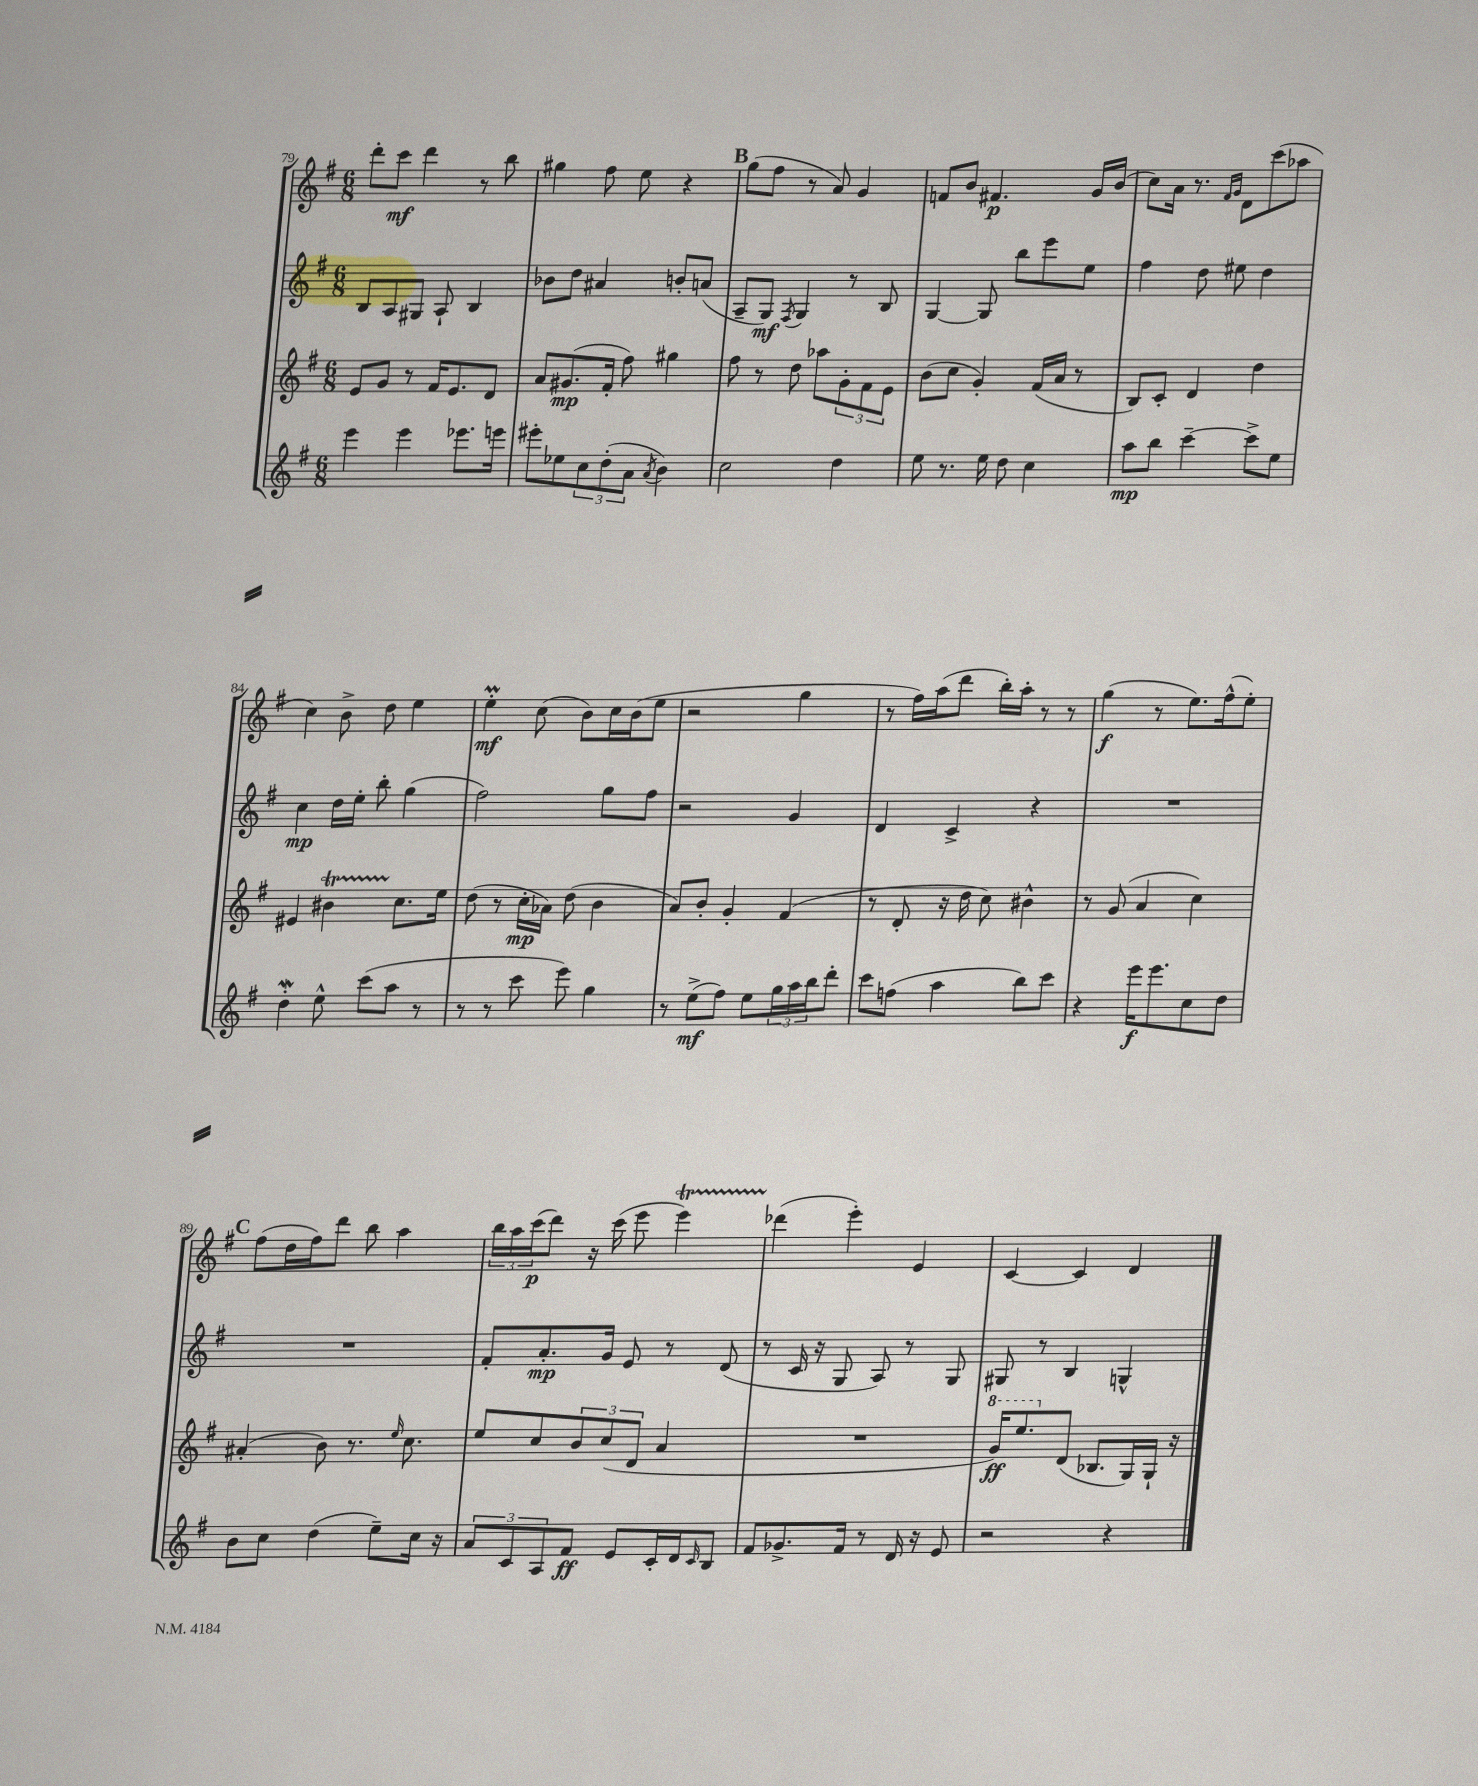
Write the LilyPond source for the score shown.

<<
\new StaffGroup <<
\new Staff = "s0" {
    \clef treble \key g \major \numericTimeSignature \time 6/8
    d'''8-. c'''8\mf d'''4 r8 b''8 |
    gis''4 fis''8 e''8 r4 |
    \mark \markup { \bold "B" } g''8( fis''8 r8 a'8) g'4 |
    f'8 b'8 fis'4.\p g'16 b'16( |
    c''8) a'16 r8. \grace { fis'16 g'16 } d'8 c'''8( aes''8 |
    c''4) b'8-> d''8 e''4 |
    e''4-.\prall\mf c''8( b'8) c''16 b'16( e''8 |
    r2 g''4 |
    r8 fis''16) a''16( d'''8 b''16-.) a''16-. r8 r8 |
    g''4\f( r8 e''8.) fis''16-^( e''8-.) |
    \mark \markup { \bold "C" } fis''8( d''16 fis''16) d'''8 b''8 a''4 |
    \tuplet 3/2 { b''16 a''16 c'''16\p( } d'''8) r16 c'''16( e'''8 e'''4\startTrillSpan) |
    des'''4\stopTrillSpan( e'''4-.) e'4 |
    c'4~ c'4 d'4 \bar "|." |
}
\new Staff = "s1" {
    \clef treble \key g \major \numericTimeSignature \time 6/8
    b8 a8 gis8 a8-! b4 |
    bes'8 d''8 ais'4 b'8-. a'8( |
    \mark \markup { \bold "B" } a8-- g8\mf) \acciaccatura { fis8 } g4 r8 b8 |
    g4~ g8 b''8 e'''8 e''8 |
    fis''4 d''8 eis''8 d''4 |
    c''4\mp d''16 e''16-. b''8-. g''4( |
    fis''2) g''8 fis''8 |
    r2 g'4 |
    d'4 c'4-> r4 |
    R2. |
    \mark \markup { \bold "C" } R2. |
    fis'8-. a'8.-.\mp g'16 e'8 r8 d'8( |
    r8 c'16 r16 g8 a8) r8 g8 |
    gis8 r8 b4 g4-^ \bar "|." |
}
\new Staff = "s2" {
    \clef treble \key g \major \numericTimeSignature \time 6/8
    e'8 g'8 r8 fis'16 e'8. d'8 |
    a'8 gis'8.\mp( fis'16-. fis''8) gis''4 |
    \mark \markup { \bold "B" } fis''8 r8 d''8 aes''8 \tuplet 3/2 { g'8-. fis'8 e'8 } |
    b'8( c''8 g'4-.) fis'16( a'16 r8 |
    b8) c'8-. d'4 d''4 |
    eis'4 bis'4\startTrillSpan c''8.\stopTrillSpan e''16 |
    d''8( r8 c''16-.\mp aes'16) d''8( b'4 |
    a'8) b'8-. g'4-. fis'4( |
    r8 d'8-. r16 d''16 c''8) bis'4-^ |
    r8 g'8( a'4 c''4) |
    \mark \markup { \bold "C" } ais'4-.( b'8) r8. \grace { e''16 } c''8. |
    e''8 c''8 \tuplet 3/2 { b'8 c''8( d'8 } a'4 |
    R2. |
    \ottava #1 g''16\ff) e'''8. \ottava #0 d'8( bes8. g16) g16-! r16 \bar "|." |
}
\new Staff = "s3" {
    \clef treble \key g \major \numericTimeSignature \time 6/8
    e'''4 e'''4 ees'''8. e'''16 |
    eis'''8-. ees''8 \tuplet 3/2 { c''8 d''8-.( a'8 } \acciaccatura { a'8 } b'4) |
    \mark \markup { \bold "B" } c''2 d''4 |
    e''8 r8. e''16 d''8 c''4 |
    a''8\mp b''8 c'''4~-- c'''8-> e''8 |
    d''4-.\mordent e''8-^ c'''8( a''8 r8 |
    r8 r8 c'''8 e'''8) g''4 |
    r8 e''8->\mf( fis''8) e''8 \tuplet 3/2 { g''16 a''16 b''16 } d'''8-. |
    c'''8 f''8( a''4 b''8) c'''8 |
    r4 e'''16\f e'''8. c''8 d''8 |
    \mark \markup { \bold "C" } b'8 c''8 d''4( e''8--) c''16 r16 |
    \tuplet 3/2 { a'8 c'8 a8 } fis'8\ff e'8 c'16-. d'16 \grace { c'16 } b8 |
    fis'8 ges'8.-> fis'16 r8 d'16 r16 e'8 |
    r2 r4 \bar "|." |
}
>>
>>
\layout { \context { \Score currentBarNumber = #79 } }
